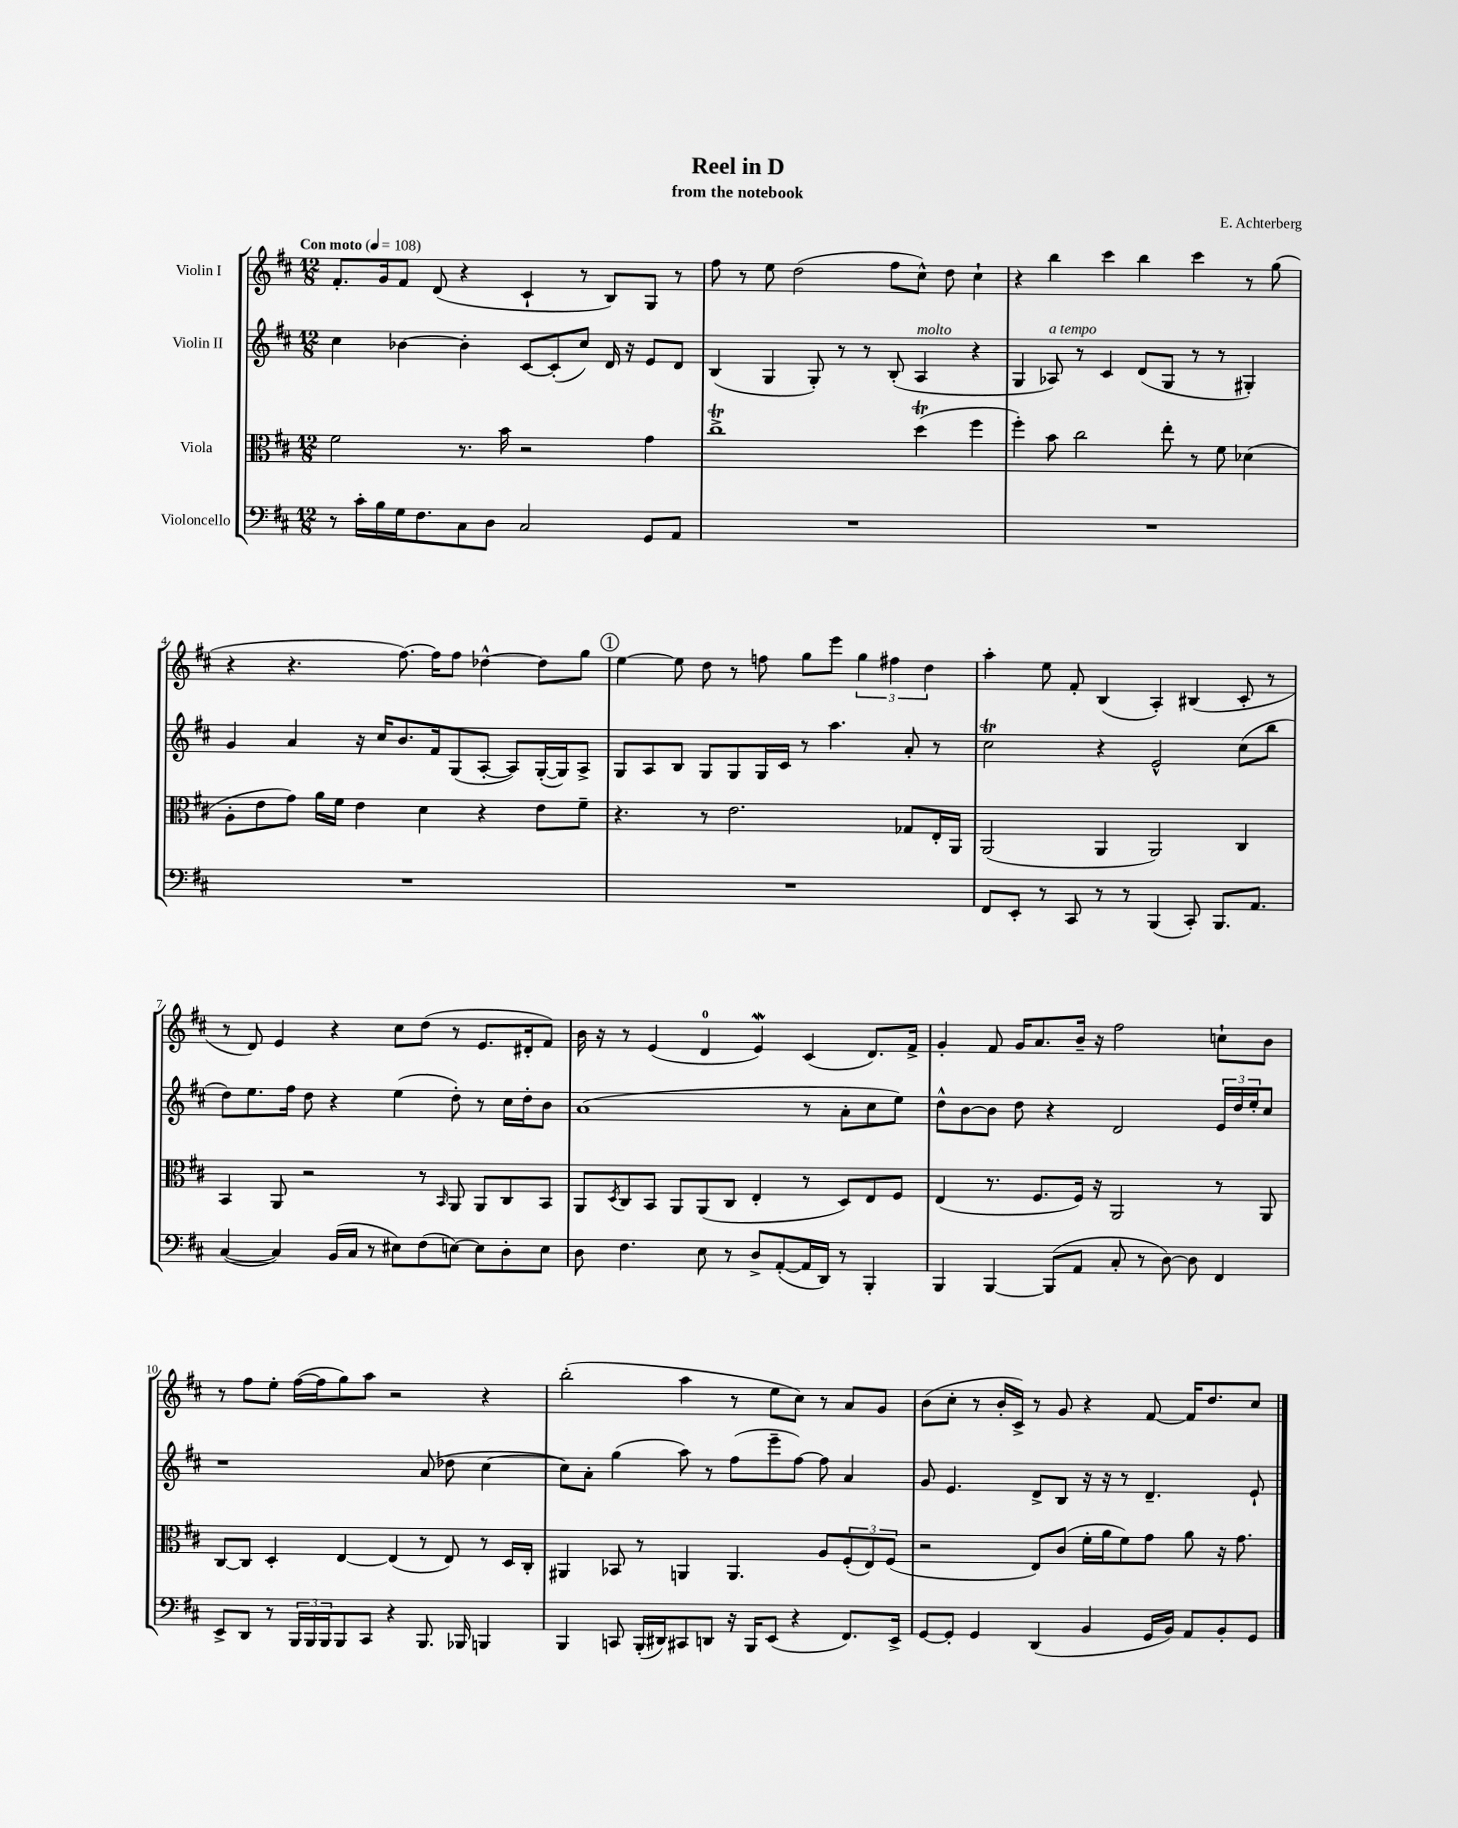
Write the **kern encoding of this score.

**kern	**kern	**kern	**kern
*staff4	*staff3	*staff2	*staff1
*clefF4	*clefC3	*clefG2	*clefG2
*k[f#c#]	*k[f#c#]	*k[f#c#]	*k[f#c#]
*M12/8	*M12/8	*M12/8	*M12/8
*MM108	*MM108	*MM108	*MM108
8r	2f#	4cc#	8.f#'
16c#'	.	.	.
16B	.	.	16g
16G	.	[4b-	8f#
8.F#	.	.	.
.	.	.	(8d
8C#	8.r	4b-']	4r
8D	.	.	.
.	16b	.	.
2C#	2r	[8c#	4c#`
.	.	(8c#']	.
.	.	8cc#)	8r
.	.	16d	8B)
.	.	16r	.
8GG	4g	8e	8G
8AA	.	8d	8r
=	=	=	=
1.r	1cc#^	(4B	8ff#
.	.	.	8r
.	.	4G	8ee
.	.	.	(2dd
.	.	8G')	.
.	.	8r	.
.	.	8r	.
.	.	(8B'	8ff#
.	(4dd	4A	8cc#^^)
.	.	.	8dd
.	4ff#	4r	4cc#`
=	=	=	=
1.r	4ff#')	4G	4r
.	8b	8A-)	4bb
.	2cc#	8r	.
.	.	4c#	4ccc#
.	.	(8d	4bb
.	8ee'	8G	.
.	8r	8r	4ccc#
.	8f#	8r	.
.	(4d-	4G#')	8r
.	.	.	(8gg
=	=	=	=
1.r	8A'	4g	4r
.	8e	.	.
.	8g)	4a	4.r
.	16a	.	.
.	16f#	.	.
.	4e	16r	.
.	.	16cc#	.
.	.	8.b	[8.ff#)
.	4d	.	.
.	.	16f#	16ff#]
.	.	(8G	8ff#
.	4r	[8A'	[4dd-^^
.	.	8A])	.
.	8e	([16G'	8dd-]
.	.	16G])	.
.	8f#~	8A^	8gg
=	=	=	=
1.r	4.r	8G	[4ee
.	.	8A	.
.	.	8B	8ee]
.	8r	8G	8dd
.	2.e	8G	8r
.	.	16G	8ff
.	.	16c#	.
.	.	8r	8gg
.	.	4.aa	8eee
.	.	.	6gg
.	.	.	6ff#
.	8G-	8a'	.
.	.	.	6dd
.	16E'	8r	.
.	16AA	.	.
=	=	=	=
8FF#	(2AA	2cc#	4aa'
8EE'	.	.	.
8r	.	.	8ee
8CC#	.	.	8f#'
8r	4AA	4r	(4B
8r	.	.	.
(4BBB	2AA)	2e^^	4A')
8CC#')	.	.	(4B#
8.BBB	.	.	.
.	4C#	(8cc#	8c#'
8.AA	.	.	.
.	.	8bb	8r
=	=	=	=
([4C#	4BB	8dd)	8r
.	.	8.ee	8d)
4C#])	8AA	.	4e
.	.	16ff#	.
.	2r	8dd	.
(16BB	.	4r	4r
16C#	.	.	.
8r	.	.	.
8E#)	.	(4ee	8cc#
(8F#	8r	.	(8dd
.	16qqBB	.	.
[8E)	8AA	8dd')	8r
8E]	8AA	8r	8.e
8D'	8C#	16cc#	.
.	.	16dd'	16d#'
8E	8BB	8b	8f#)
=	=	=	=
8D	8AA	(1a	16b
.	.	.	16r
.	8qD	.	.
4.F#	8C#	.	8r
.	8BB	.	(4e
.	8AA	.	.
8E	(8AA	.	4d
8r	8C#	.	.
8D^	4E'	.	4e)
([8AA'	.	.	.
16AA]	8r	8r	(4c#
16DD)	.	.	.
8r	8D)	8a'	.
4BBB'	8E	8cc#	8.d)
.	8F#	8ee)	.
.	.	.	16f#^
=	=	=	=
4BBB	(4E	8dd^^	4g'
.	.	[8b	.
[4BBB	8.r	8b]	8f#
.	.	8dd	16g
.	8.F#	.	8.a
(8BBB]	.	4r	.
8AA	16F#)	.	16b~
.	16r	.	16r
8C#'	2AA	2d	2ff#
8r	.	.	.
[8D)	.	.	.
8D]	.	.	.
4FF#	8r	24e	8cc`
.	.	24dd	.
.	.	24ee'	.
.	8AA	8cc#	8b
=	=	=	=
8EE^	[8C#	1r	8r
8DD	8C#]	.	8ff#
8r	4D'	.	8ee'
24BBB	.	.	([16ff#
24BBB	.	.	.
.	.	.	16ff#]
24BBB	.	.	.
8BBB	[4E	.	8gg)
8CC#	.	.	8aa
4r	(4E]	.	2r
8.BBB	8r	(8a	.
.	8E)	8dd-	.
16BBB-	.	.	.
4BBB	8r	[4cc#	4r
.	16D	.	.
.	16C#'	.	.
=	=	=	=
4BBB	4AA#	8cc#])	(2bb'
.	.	8a'	.
8CC	8BB-	(4gg	.
(16BBB'	8r	.	.
16DD#)	.	.	.
8CC#	4AA	8aa)	4aa
8DD	.	8r	.
16r	4.AA	(8ff#	8r
16BBB	.	.	.
(8EE	.	8eee~	8ee
4r	.	[8ff#)	8cc#)
.	8A	8ff#]	8r
8.FF#)	(12F#'	4a	8a
.	12E)	.	.
.	.	.	8g
.	(12F#	.	.
16EE^	.	.	.
=	=	=	=
[8GG	2r	8g	(8b
8GG']	.	4.e	8cc#'
4GG	.	.	8r
.	.	.	16b'
.	.	.	16c#^)
(4DD	8E)	8d^	8r
.	(8c#	8B	8g
4BB	16f#'	16r	4r
.	16a	16r	.
.	8f#)	8r	.
16GG	8g	4.d~	[8f#
16BB)	.	.	.
8AA	8a	.	16f#]
.	.	.	8.dd
8BB'	16r	.	.
.	8.g	.	.
8GG	.	8e`	8cc#
==	==	==	==
*-	*-	*-	*-
